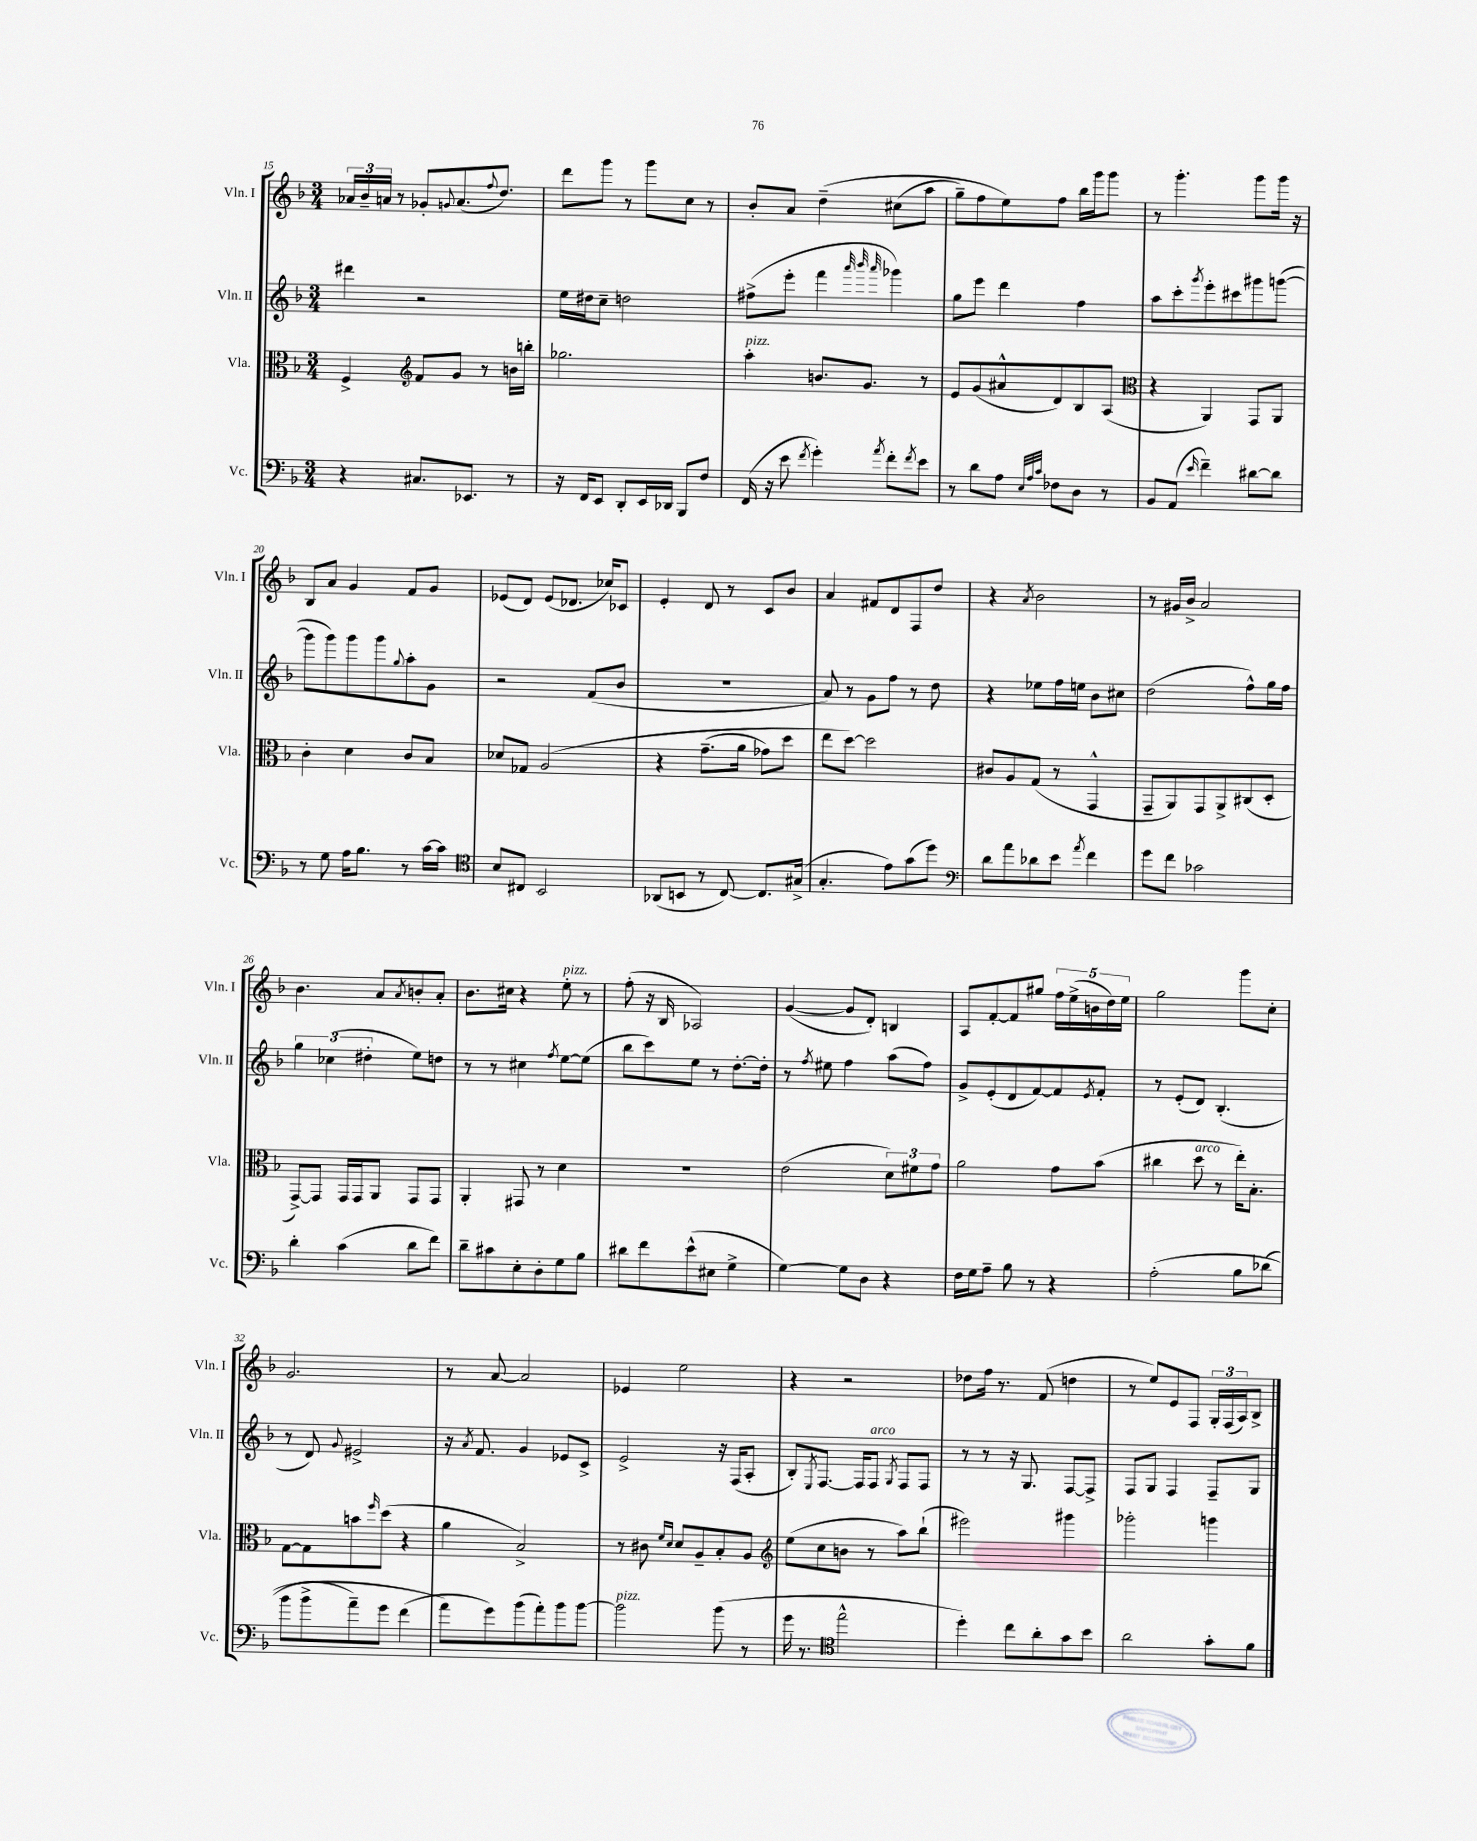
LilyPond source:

<<
\new StaffGroup <<
\new Staff = "s0" \with { instrumentName = "Vln. I" shortInstrumentName = "Vln. I" } {
    \clef treble \key f \major \numericTimeSignature \time 3/4
    \tuplet 3/2 { aes'16 bes'16-- a'16 } r8 ges'8-. \appoggiatura { g'8 } a'8.( \appoggiatura { f''8 } d''8.) |
    d'''8 g'''8 r8 g'''8 c''8 r8 |
    bes'8-. a'8 d''4--\( cis''8( a''8 |
    g''8--) f''8 e''8\) f''8 bes''16 g'''16 g'''8 |
    r8 g'''4.-. g'''8 g'''16 r16 |
    bes8 a'8 g'4 f'8 g'8 |
    ees'8( d'8) ees'8( des'8. ces''16) ces'8 |
    e'4-. d'8 r8 c'8 bes'8 |
    a'4 fis'8 d'8 f8 d''8 |
    r4 \acciaccatura { a'8 } bes'2 |
    r8 gis'16 bes'16-> a'2 |
    bes'4. a'8 \acciaccatura { a'8 } b'8-. a'8-. |
    bes'8. cis''16 r4 e''8-.^\markup { \italic "pizz." } r8 |
    f''8-.( r16 bes16 aes2) |
    g'4~( g'8 d'8-.) b4 |
    a8 f'8~-. f'8 gis''8 \tuplet 5/4 { f''16 e''16->( b'16 d''16) e''16 } |
    g''2 g'''8 c''8-. |
    g'2. |
    r8 a'8~ a'2 |
    ees'4 e''2 |
    r4 r2 |
    des''8 f''16 r8. f'8( d''4 |
    r8 e''8) e'8 f8 \tuplet 3/2 { g16-. f16( a16) } bes8-> \bar "|." |
}
\new Staff = "s1" \with { instrumentName = "Vln. II" shortInstrumentName = "Vln. II" } {
    \clef treble \key f \major \numericTimeSignature \time 3/4
    dis'''4 r2 |
    e''16 dis''16 c''8-- d''2 |
    fis''8->( e'''8-. f'''4 \grace { a'''32 bes'''32 a'''32 } ges'''4) |
    g''8 e'''8 d'''4 f''4 |
    a''8 c'''8-. \acciaccatura { g'''8 } e'''8-. cis'''8 gis'''8 g'''8~( |
    g'''8 g'''8) g'''8 g'''8 \appoggiatura { g''8 } a''8-. g'8 |
    r2 f'8( bes'8 |
    R2. |
    a'8) r8 g'8 f''8 r8 d''8 |
    r4 ees''8 f''16 e''16 bes'8 cis''8 |
    d''2( f''8-^) g''16 f''16 |
    \tuplet 3/2 { g''4 ces''4( dis''4-. } e''8) d''8 |
    r8 r8 cis''4 \acciaccatura { f''8 } e''8~ e''8( |
    bes''8 c'''8) e''8 r8 d''8.~-. d''16-. |
    r8 \acciaccatura { f''8 } eis''8 f''4 a''8( f''8) |
    g'8-> e'8-.( d'8 f'8~) f'8 \acciaccatura { e'8 } f'8-. |
    r8 e'8-.( d'8) bes4.-.( |
    r8 d'8) \appoggiatura { g'8 } eis'2-> |
    r16 \acciaccatura { a'8 } f'8. g'4 ees'8 c'8-> |
    e'2-> r16 f16( a8-. |
    bes8-.) \acciaccatura { e8 } f8.~ f16 f8^\markup { \italic "arco" } \acciaccatura { g8 } f8 f8 |
    r8 r8 r16 g8. f8~ f8-> |
    f8 g8 f4 f8-- g8 \bar "|." |
}
\new Staff = "s2" \with { instrumentName = "Vla." shortInstrumentName = "Vla." } {
    \clef alto \key f \major \numericTimeSignature \time 3/4
    f4-> \clef treble f'8 g'8 r8 b'16 b''16-. |
    ges''2. |
    a''4-.^\markup { \italic "pizz." } b'8. g'8. r8 |
    e'8 g'8( ais'8-^ d'8) bes8 a8( |
    \clef alto r4 a,4) g,8 a,8 |
    c'4-. d'4 c'8 bes8 |
    des'8 ges8 a2\( |
    r4 g'8.--( a'16 ges'8) d''8 |
    e''8 d''8~\) d''2 |
    cis'8 a8 g8( r8 g,4-^ |
    g,8-- a,8) g,8 a,8-> cis8( d8-. |
    g,8~->) g,8 g,16 g,16 a,8 g,8 g,8 |
    a,4-. gis,8 r8 d'4 |
    R2. |
    e'2( \tuplet 3/2 { d'8) fis'8 g'8 } |
    a'2 g'8 bes'8( |
    cis''4 d''8^\markup { \italic "arco" } r8 e''16-.) bes8.-. |
    g8~ g8 b'8 \grace { f''16 } d''8( r4 |
    a'4 bes2->) |
    r8 cis'8 \grace { f'16 d'16 } d'8 a8-- bes8-. a8 |
    \clef treble e''8( c''8 b'8 r8 a''8) bes''8-!( |
    eis'''2) gis'''4 |
    ges'''2-. g'''4 \bar "|." |
}
\new Staff = "s3" \with { instrumentName = "Vc." shortInstrumentName = "Vc." } {
    \clef bass \key f \major \numericTimeSignature \time 3/4
    r4 cis8. ees,8. r8 |
    r16 f,16 e,8 d,8-. e,16 des,16 bes,,8 f8 |
    f,16( r16 e'8 \acciaccatura { f'8 } g'4-.) \acciaccatura { a'8 } f'8-. \acciaccatura { f'8 } e'8 |
    r8 d'8 a8 \grace { e32 a32 c'32 } fes8 d8 r8 |
    bes,8 a,8( \grace { e'16 } f'4--) dis'8~ dis'8 |
    r8 g8 a16 bes8. r8 c'16~ c'16 |
    \clef tenor bes8 cis8 bes,2 |
    aes,8( b,8 r8 c8~) c8. gis16->( |
    g4.-. e'8) g'8( d''8) |
    \clef bass d'8 a'8 des'8 e'8 \acciaccatura { a'8 } f'4 |
    g'8 f'8 ces'2 |
    d'4-. c'4( d'8 f'8) |
    d'8-- cis'8 e8-. d8-. g8 bes8 |
    dis'8 f'8 e'8-^( eis8 g4-> |
    g4~) g8 d8 r4 |
    f16 g16 a8-- bes8 r8 r4 |
    a2-.\( bes8 des'8( |
    bes'8 bes'8-> a'8--) g'8 f'4( |
    a'8\) g'8) bes'8( a'8-.) bes'8 bes'8~ |
    bes'2^\markup { \italic "pizz." } bes'8( r8 |
    g'16 r8. \clef tenor e''2-^ |
    d''4-.) c''8 a'8-. g'8 bes'8 |
    a'2 g'8-. f'8 \bar "|." |
}
>>
>>
\layout { \context { \Score currentBarNumber = #15 } }
